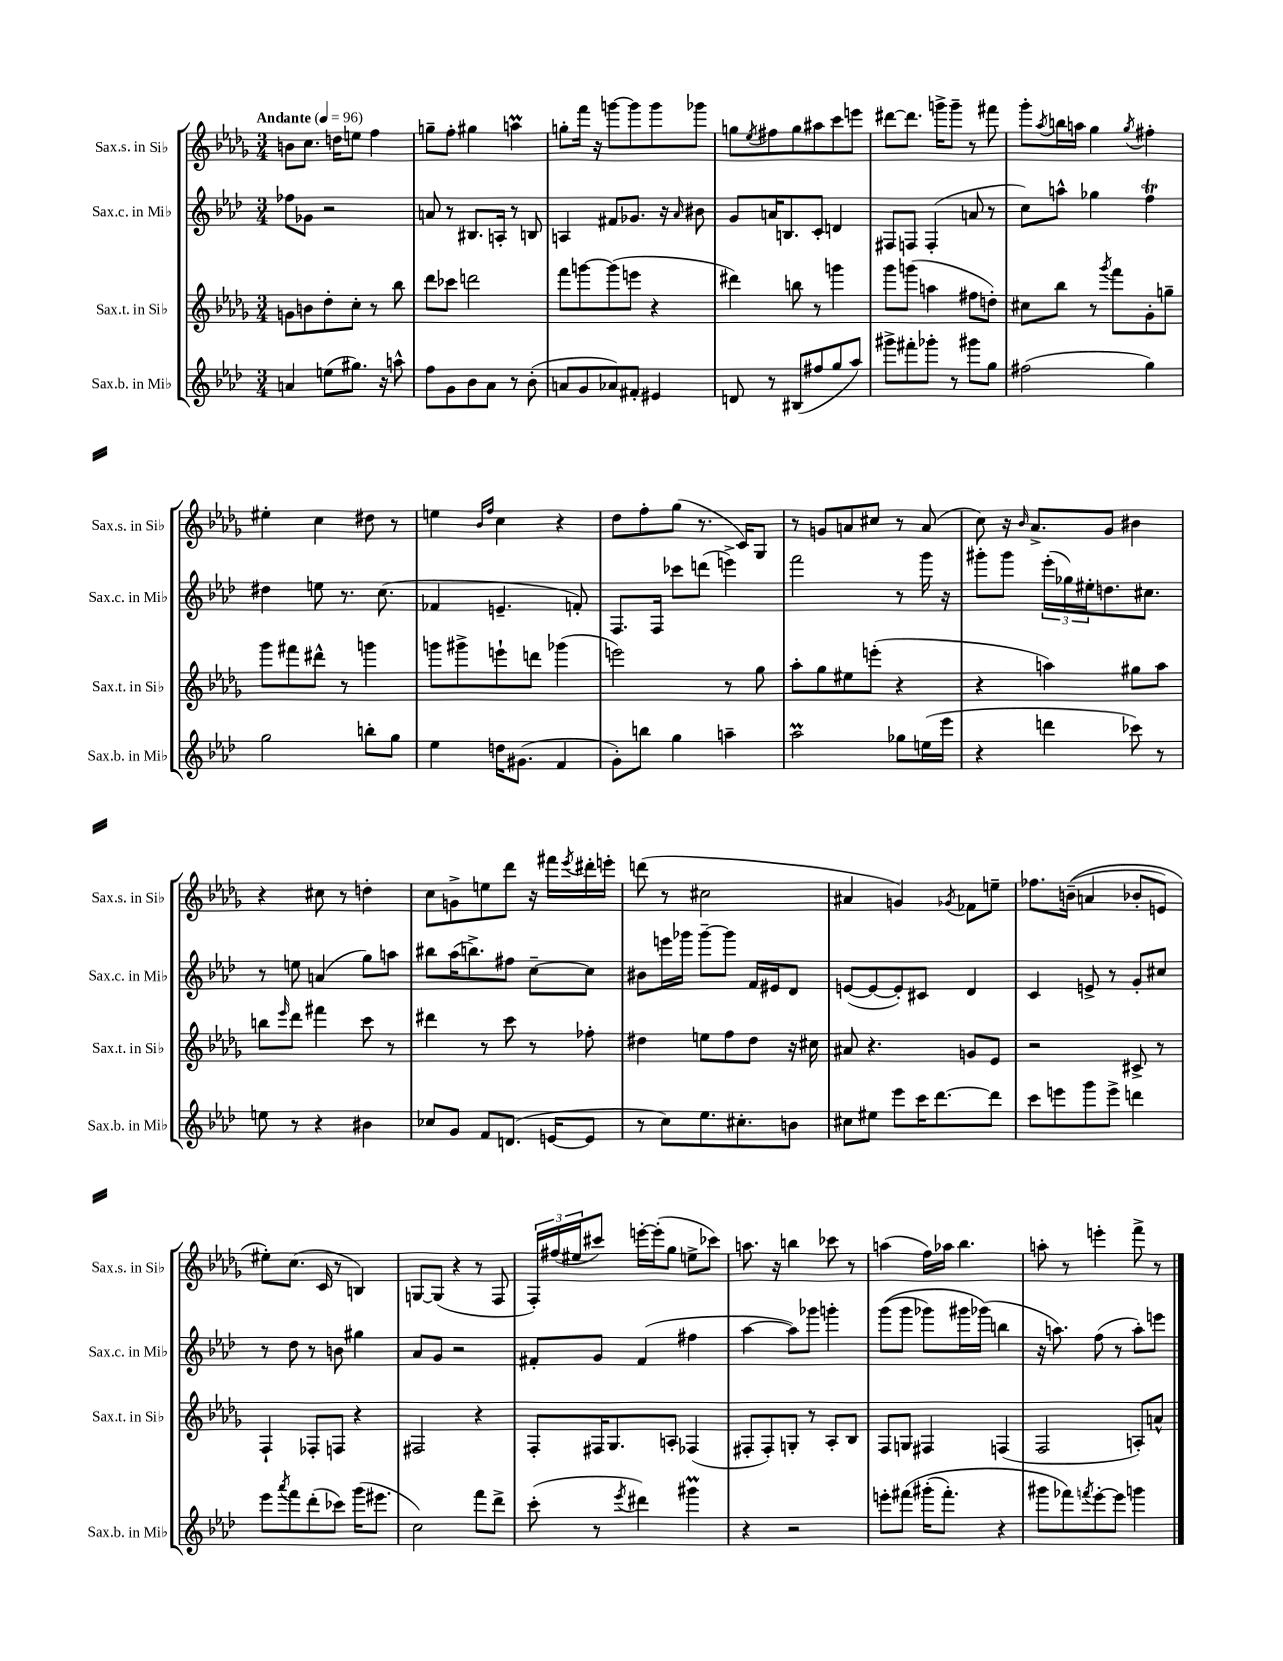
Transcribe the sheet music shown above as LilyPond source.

<<
\new StaffGroup <<
\new Staff = "s0" \with { instrumentName = "Sax.s. in Sib" shortInstrumentName = "Sax.s. in Sib" } {
    \clef treble \key des \major \numericTimeSignature \time 3/4 \tempo "Andante" 4 = 96
    b'8 c''8. d''16 e''8 f''4 |
    g''8-- f''8-. gis''4 a''4\prall |
    g''8-. f'''16 r16 g'''8~ g'''8 g'''8 ges'''8 |
    g''8 \acciaccatura { ees''8 } fis''8 g''8 ais''8 c'''8 e'''8 |
    dis'''8~ dis'''8. g'''16-> g'''8-- r8 fis'''8 |
    ges'''8-. \acciaccatura { aes''8 } b''16 a''16 ges''4 \acciaccatura { ges''8 } fis''4-. |
    eis''4-. c''4 dis''8 r8 |
    e''4 \grace { bes'16 f''16 } c''4 r4 |
    des''8 f''8-. ges''8( r8. c'16) ges8 |
    r8 g'8 a'8 cis''8 r8 a'8( |
    c''8) r16 \grace { bes'16 } aes'8.-> ges'8 bis'4 |
    r4 cis''8 r8 d''4-. |
    c''8 g'8-> e''8 des'''8 r16 fis'''16 \acciaccatura { ees'''8 } dis'''16-. e'''16-. |
    d'''8( r8 cis''2 |
    ais'4 g'4) \acciaccatura { ges'8 } fes'8 e''8-- |
    fes''8. b'16--(\( a'4 bes'8-. e'8) |
    eis''8-.\) c''8.( c'16 r8 b4) |
    g8~ g8( r4 r8 f8 |
    \tuplet 3/2 { f16-.) fis''16( eis''16 } cis'''8) e'''16~-. e'''16-.( ges''8 e''8-> ces'''8) |
    a''8. r16 b''4 ces'''8 r8 |
    a''4( f''16) aes''16 bes''4. |
    a''8-. r8 e'''4-. f'''8-> r8 \bar "|." |
}
\new Staff = "s1" \with { instrumentName = "Sax.c. in Mib" shortInstrumentName = "Sax.c. in Mib" } {
    \clef treble \key aes \major \numericTimeSignature \time 3/4
    fes''8 ges'8 r2 |
    a'8 r8 bis8. a16-. r8 b8 |
    a4 fis'8 ges'8. r16 \grace { aes'16 } bis'8 |
    g'8 a'16 b8. c'8-. d'4 |
    fis8 f8 f4-.( a'8 r8 |
    c''8) a''8-^ ges''4 f''4\trill |
    dis''4 e''8 r8. c''8.( |
    fes'4 e'4.-- f'8-.) |
    f8. f16 ces'''8 d'''8( e'''4->) |
    f'''2 r8 g'''16 r16 |
    gis'''8-. gis'''8 \tuplet 3/2 { ees'''16-.( ges''16) eis''16-. } d''8. cis''8. |
    r8 e''8 a'4( g''8) a''8 |
    bis''8 aes''16( b''8.->) fis''8 c''8~-- c''8 |
    bis'8 e'''16 ges'''16 ges'''8~-- ges'''8 f'16 eis'16 des'8 |
    e'8~( e'8~ e'8-.) cis'8 des'4 |
    c'4 e'8-> r8 g'8-. cis''8 |
    r8 des''8 r8 b'8 gis''4 |
    aes'8 g'8 r2 |
    fis'8-. g'8 fis'4( fis''4 |
    aes''4~ aes''8) ges'''8 g'''4-. |
    g'''8(\( g'''8 ges'''8) gis'''16 ges'''16(\) b''4 |
    r16 a''8.) f''8( r8 a''8-.) e'''8 \bar "|." |
}
\new Staff = "s2" \with { instrumentName = "Sax.t. in Sib" shortInstrumentName = "Sax.t. in Sib" } {
    \clef treble \key des \major \numericTimeSignature \time 3/4
    g'8 b'8 des''8-. c''8-. r8 bes''8 |
    des'''8 ces'''8 d'''2 |
    f'''8 g'''8~ g'''8( e'''8 r4 |
    dis'''4) b''8 r8 g'''4 |
    ges'''8 g'''8( a''4 fis''8 d''8-.) |
    cis''8 bes''8 r8 \acciaccatura { ges'''8 } f'''8 ges'8-. g''8-- |
    ges'''8 fis'''8 dis'''8-^ r8 g'''4 |
    g'''8 gis'''8-> e'''8-! d'''8 ges'''4( |
    e'''2) r8 ges''8 |
    aes''8-. ges''8 eis''8 e'''8-.( r4 |
    r4 a''4) gis''8 a''8 |
    b''8 \grace { ees'''16 } des'''8 fis'''4 c'''8 r8 |
    dis'''4 r8 c'''8 r8 fes''8-. |
    dis''4 e''8 f''8 dis''8 r16 cis''16 |
    ais'8 r4. g'8 ees'8 |
    r2 cis'8-> r8 |
    f4-! fes8-. f8 r4 |
    fis2 r4 |
    f8-. fis16 ges8. a8-. fes4( |
    fis8-. fis8-.) g8-. r8 aes8-. bes8 |
    f8 g8 fis4 f4( |
    f2 a8-.) a'8-^ \bar "|." |
}
\new Staff = "s3" \with { instrumentName = "Sax.b. in Mib" shortInstrumentName = "Sax.b. in Mib" } {
    \clef treble \key aes \major \numericTimeSignature \time 3/4
    a'4 e''8( gis''8.) r16 a''8-^ |
    f''8 g'8 bes'8 aes'8 r8 bes'8-.( |
    a'8 g'8 aes'8) fis'8-. eis'4 |
    d'8 r8 bis8( fis''8 g''8 aes''8) |
    gis'''8-> fis'''8-. ges'''8-. r8 gis'''8 g''8 |
    fis''2( g''4) |
    g''2 b''8-. g''8 |
    ees''4 d''16 gis'8.( f'4 |
    g'8-.) b''8 g''4 a''4-- |
    aes''2\prall ges''8 e''16( ees'''16 |
    r4 d'''4 ces'''8) r8 |
    e''8 r8 r4 bis'4 |
    ces''8 g'8 f'8 d'8.( e'16~ e'8 |
    r8 c''8) ees''8. cis''8.-. b'8 |
    cis''8 eis''8 ees'''8 c'''16 des'''8.~ des'''8 |
    c'''8 e'''8 g'''8 e'''8-> d'''4 |
    ees'''8 \acciaccatura { aes'''8 } f'''8 des'''8-.( ces'''8) g'''16( eis'''8. |
    c''2) f'''8 des'''8-> |
    c'''8-.( r8 \acciaccatura { ees'''8 } dis'''4) gis'''4\prall |
    r4 r2 |
    e'''8-. fis'''8\( gis'''16-.( fis'''8.-.) r4 |
    gis'''8 fes'''8\) \acciaccatura { f'''8 } ees'''8~-. ees'''8 g'''4 \bar "|." |
}
>>
>>
\layout { \context { \Score \remove "Bar_number_engraver" } }
